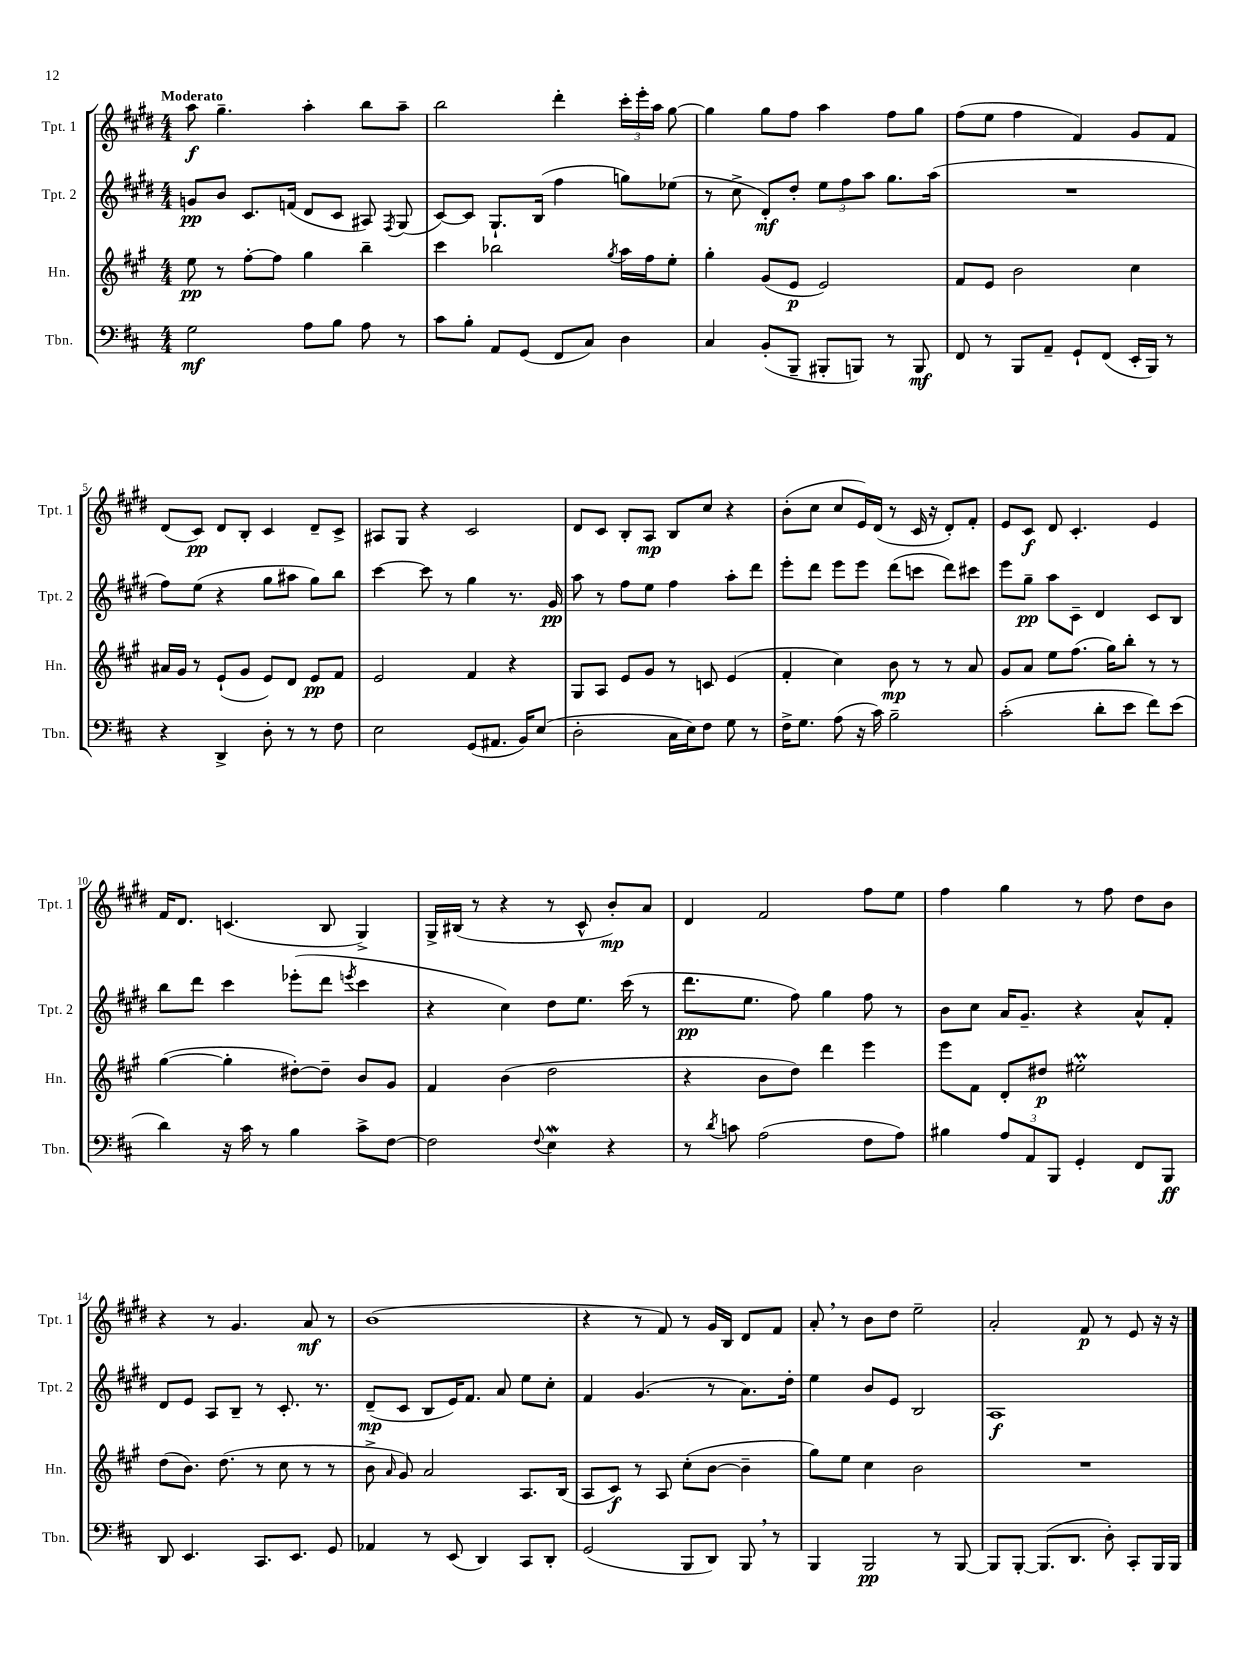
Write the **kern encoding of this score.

**kern	**dynam	**kern	**dynam	**kern	**dynam	**kern	**dynam
*part4	*part4	*part3	*part3	*part2	*part2	*part1	*part1
*staff4	*staff4	*staff3	*staff3	*staff2	*staff2	*staff1	*staff1
*I"Tbn.	*	*I"Hn.	*	*I"Tpt. 2	*	*I"Tpt. 1	*
*I'Tbn.	*	*I'Hn.	*	*I'Tpt. 2	*	*I'Tpt. 1	*
*clefF4	*	*clefG2	*	*clefG2	*	*clefG2	*
*k[f#c#]	*	*k[f#c#g#]	*	*k[f#c#g#d#]	*	*k[f#c#g#d#]	*
*M4/4	*	*M4/4	*	*M4/4	*	*M4/4	*
=1	=1	=1	=1	=1	=1	=1	=1
!	!	!	!	!	!	!LO:TX:a:B:t=Moderato	!
2G\	mf	8ee\	pp	8gn/L	pp	8aa\	f
.	.	8r	.	8b/J	.	4.gg#~\	.
.	.	[8ff#'\L	.	8.c#/L	.	.	.
.	.	8ff#\J]	.	.	.	.	.
.	.	.	.	(16fn/Jk	.	.	.
8A\L	.	4gg#\	.	8d#/L	.	4aa'\	.
8B\J	.	.	.	8c#/J	.	.	.
8A\	.	4bb~\	.	8A#X/)	.	8bb\L	.
.	.	.	.	8qF#/	.	.	.
8r	.	.	.	(8G#/	.	8aa~\J	.
=2	=2	=2	=2	=2	=2	=2	=2
8c#\L	.	4ccc#\	.	[8c#/L)	.	2bb\	.
8B'\J	.	.	.	8c#/J]	.	.	.
8AA/L	.	2bb-X\	.	8.G#`/L	.	.	.
(8GG/J	.	.	.	.	.	.	.
.	.	.	.	(16B/Jk	.	.	.
8FF#/L	.	.	.	4ff#\	.	4ddd#'\	.
8C#/J)	.	.	.	.	.	.	.
.	.	8qgg#/	.	.	.	.	.
4D\	.	16aa\LL	.	8ggn\L)	.	24ccc#'\LL	.
.	.	.	.	.	.	24eee'\	.
.	.	16ff#\J	.	.	.	.	.
.	.	.	.	.	.	24aa\JJ	.
.	.	8ee'\J	.	(8ee-X\J	.	[8gg#\	.
=3	=3	=3	=3	=3	=3	=3	=3
4C#/	.	4gg#'\	.	8r	.	4gg#\]	.
.	.	.	.	8cc#^\	.	.	.
(8BB'/L	.	(8g#/L	.	8d#'/L)	mf	8gg#\L	.
8BBB~/J	.	8e/J	p	8dd#'/J	.	8ff#\J	.
8BBB#X'/L	.	2e/)	.	12ee\L	.	4aa\	.
.	.	.	.	12ff#\	.	.	.
8BBBn/J)	.	.	.	.	.	.	.
.	.	.	.	12aa\J	.	.	.
8r	.	.	.	8.gg#\L	.	8ff#\L	.
8BBB/	mf	.	.	.	.	8gg#\J	.
.	.	.	.	(16aa\Jk	.	.	.
=4	=4	=4	=4	=4	=4	=4	=4
8FF#/	.	8f#/L	.	1r	.	(8ff#\L	.
8r	.	8e/J	.	.	.	8ee\J	.
8BBB/L	.	2b\	.	.	.	4ff#\	.
8AA~/J	.	.	.	.	.	.	.
8GG`/L	.	.	.	.	.	4f#/)	.
(8FF#/J	.	.	.	.	.	.	.
16EE'/LL	.	4cc#\	.	.	.	8g#/L	.
16BBB/JJ)	.	.	.	.	.	.	.
8r	.	.	.	.	.	8f#/J	.
!!LO:LB:g=z
=5	=5	=5	=5	=5	=5	=5	=5
4r	.	16a#X/LL	.	8ff#\L)	.	(8d#/L	.
.	.	16g#/JJ	.	.	.	.	.
.	.	8r	.	(8ee\J	.	8c#/J)	pp
4DD^/	.	(8e`/L	.	4r	.	8d#/L	.
.	.	8g#/J	.	.	.	8B'/J	.
8D'\	.	8e/L)	.	8gg#\L	.	4c#/	.
8r	.	8d/J	.	8aa#X\J	.	.	.
8r	.	8e/L	pp	8gg#\L)	.	8d#~/L	.
8F#\	.	8f#/J	.	8bb\J	.	8c#^/J	.
=6	=6	=6	=6	=6	=6	=6	=6
2E\	.	2e/	.	[4ccc#\	.	8A#X/L	.
.	.	.	.	.	.	8G#/J	.
.	.	.	.	8ccc#\]	.	4r	.
.	.	.	.	8r	.	.	.
(8GG/L	.	4f#/	.	4gg#\	.	2c#/	.
8.AA#X/J	.	.	.	.	.	.	.
.	.	4r	.	8.r	.	.	.
16BB/KL)	.	.	.	.	.	.	.
(8E/J	.	.	.	.	.	.	.
.	.	.	.	16g#/	pp	.	.
=7	=7	=7	=7	=7	=7	=7	=7
2D'\	.	8G#/L	.	8aa\	.	8d#/L	.
.	.	8A/J	.	8r	.	8c#/J	.
.	.	8e/L	.	8ff#\L	.	8B'/L	.
.	.	8g#/J	.	8ee\J	.	8A/J	mp
16C#\LL	.	8r	.	4ff#\	.	8B/L	.
16E\J)	.	.	.	.	.	.	.
8F#\J	.	8cn/	.	.	.	8cc#/J	.
8G\	.	(4e/	.	8aa'\L	.	4r	.
8r	.	.	.	8ddd#\J	.	.	.
=8	=8	=8	=8	=8	=8	=8	=8
16F#^\KL	.	4f#'/	.	8eee'\L	.	(8b'\L	.
8.G\J	.	.	.	.	.	.	.
.	.	.	.	8ddd#\J	.	8cc#\J	.
(8A\	.	4cc#\)	.	8eee\L	.	8cc#/L	.
16r	.	.	.	8eee\J	.	16e/L)	.
16c#\)	.	.	.	.	.	(16d#/JJ	.
2B~\	.	8b\	mp	(8ddd#\L	.	8r	.
.	.	8r	.	8cccn\J	.	16c#/	.
.	.	.	.	.	.	16r	.
.	.	8r	.	8ddd#\L)	.	8d#'/L)	.
.	.	8a/	.	8ccc#X\J	.	8f#'/J	.
=9	=9	=9	=9	=9	=9	=9	=9
(2c#'\	.	8g#/L	.	8eee\L	.	8e/L	.
.	.	8a/J	.	8gg#~\J	pp	8c#/J	f
.	.	8ee\L	.	8aa\L	.	8d#/	.
.	.	(8.ff#\J	.	8c#~\J	.	4.c#'/	.
8d'\L	.	.	.	4d#/	.	.	.
.	.	16gg#\KL)	.	.	.	.	.
8e\J	.	8bb'\J	.	.	.	.	.
8f#\L)	.	8r	.	8c#/L	.	4e/	.
(8e\J	.	8r	.	8B/J	.	.	.
!!LO:LB:g=z
=10	=10	=10	=10	=10	=10	=10	=10
4d\)	.	([4gg#\	.	8bb\L	.	16f#/KL	.
.	.	.	.	.	.	8.d#/J	.
.	.	.	.	8ddd#\J	.	.	.
16r	.	4gg#'\]	.	4ccc#\	.	(4.cn/	.
16c#\	.	.	.	.	.	.	.
8r	.	.	.	.	.	.	.
4B\	.	[8dd#X'\L)	.	(8eee-X'\L	.	.	.
.	.	8dd#~\J]	.	8ddd#\J	.	8B/	.
.	.	.	.	8qeeen/	.	.	.
8c#^\L	.	8b/L	.	4ccc#\	.	4G#^/)	.
[8F#\J	.	8g#/J	.	.	.	.	.
=11	=11	=11	=11	=11	=11	=11	=11
2F#\]	.	4f#/	.	4r	.	16G#^/LL	.
.	.	.	.	.	.	(16B#X/JJ	.
.	.	.	.	.	.	8r	.
.	.	(4b\	.	4cc#\)	.	4r	.
8qqF#/	.	.	.	.	.	.	.
4EW\	.	2dd\	.	8dd#\L	.	8r	.
.	.	.	.	8.ee\J	.	8c#^^/	.
4r	.	.	.	.	.	8b'/L)	mp
.	.	.	.	(16ccc#\	.	.	.
.	.	.	.	8r	.	8a/J	.
=12	=12	=12	=12	=12	=12	=12	=12
8r	.	4r	.	8.ddd#\L	pp	4d#/	.
8qd/	.	.	.	.	.	.	.
8cn\	.	.	.	.	.	.	.
.	.	.	.	8.ee\J	.	.	.
(2A\	.	8b\L	.	.	.	2f#/	.
.	.	8dd\J)	.	8ff#\)	.	.	.
.	.	4ddd\	.	4gg#\	.	.	.
8F#\L	.	4eee\	.	8ff#\	.	8ff#\L	.
8A\J)	.	.	.	8r	.	8ee\J	.
=13	=13	=13	=13	=13	=13	=13	=13
4B#X\	.	8eee\L	.	8b\L	.	4ff#\	.
.	.	8f#\J	.	8cc#\J	.	.	.
12A/L	.	8d'/L	.	16a/KL	.	4gg#\	.
.	.	.	.	8.g#~/J	.	.	.
12AA/	.	.	.	.	.	.	.
.	.	8dd#X/J	p	.	.	.	.
12BBB/J	.	.	.	.	.	.	.
4GG'/	.	2ee#Xm'\	.	4r	.	8r	.
.	.	.	.	.	.	8ff#\	.
8FF#/L	.	.	.	8a^^/L	.	8dd#\L	.
8BBB/J	ff	.	.	8f#'/J	.	8b\J	.
!!LO:LB:g=z
=14	=14	=14	=14	=14	=14	=14	=14
8DD/	.	(8dd\L	.	8d#/L	.	4r	.
4.EE/	.	8.b\J)	.	8e/J	.	.	.
.	.	.	.	8A/L	.	8r	.
.	.	(8.dd\	.	.	.	.	.
.	.	.	.	8B~/J	.	4.g#/	.
8.CC#/L	.	8r	.	8r	.	.	.
.	.	8cc#\	.	8.c#'/	.	.	.
8.EE/J	.	.	.	.	.	.	.
.	.	8r	.	.	.	8a/	mf
.	.	.	.	8.r	.	.	.
8GG/	.	8r	.	.	.	8r	.
=15	=15	=15	=15	=15	=15	=15	=15
4AA-X/	.	8b^\	.	(8d#~/L	mp	(1b	.
.	.	16qqa/	.	.	.	.	.
.	.	8g#/)	.	8c#/J	.	.	.
8r	.	2a/	.	8B/L	.	.	.
(8EE/	.	.	.	16e/K)	.	.	.
.	.	.	.	8.f#/J	.	.	.
4DD/)	.	.	.	.	.	.	.
.	.	.	.	8a/	.	.	.
8CC#/L	.	8.A/L	.	8ee\L	.	.	.
8DD'/J	.	.	.	8cc#'\J	.	.	.
.	.	(16B/Jk	.	.	.	.	.
=16	=16	=16	=16	=16	=16	=16	=16
(2GG/	.	8A/L	.	4f#/	.	4r	.
.	.	8c#/J)	f	.	.	.	.
.	.	8r	.	(4.g#/	.	8r	.
.	.	8A/	.	.	.	8f#/)	.
8BBB/L	.	(8cc#'\L	.	.	.	8r	.
8DD/J)	.	[8b\J	.	8r	.	16g#/LL	.
.	.	.	.	.	.	16B/JJ	.
8BBB,/	.	4b~\]	.	8.a\L)	.	8d#/L	.
8r	.	.	.	.	.	8f#/J	.
.	.	.	.	16dd#'\Jk	.	.	.
=17	=17	=17	=17	=17	=17	=17	=17
4BBB/	.	8gg#\L)	.	4ee\	.	8a',/	.
.	.	8ee\J	.	.	.	8r	.
2BBB/	pp	4cc#\	.	8b/L	.	8b\L	.
.	.	.	.	8e/J	.	8dd#\J	.
.	.	2b\	.	2B/	.	2ee~\	.
8r	.	.	.	.	.	.	.
[8BBB/	.	.	.	.	.	.	.
=18	=18	=18	=18	=18	=18	=18	=18
8BBB/L]	.	1r	.	1A	f	2a'/	.
[8BBB'/J	.	.	.	.	.	.	.
(8.BBB/L]	.	.	.	.	.	.	.
8.DD/J	.	.	.	.	.	.	.
.	.	.	.	.	.	8f#/	p
8D'\)	.	.	.	.	.	8r	.
8CC#'/L	.	.	.	.	.	8e/	.
16BBB/L	.	.	.	.	.	16r	.
16BBB/JJ	.	.	.	.	.	16r	.
==	==	==	==	==	==	==	==
*-	*-	*-	*-	*-	*-	*-	*-
